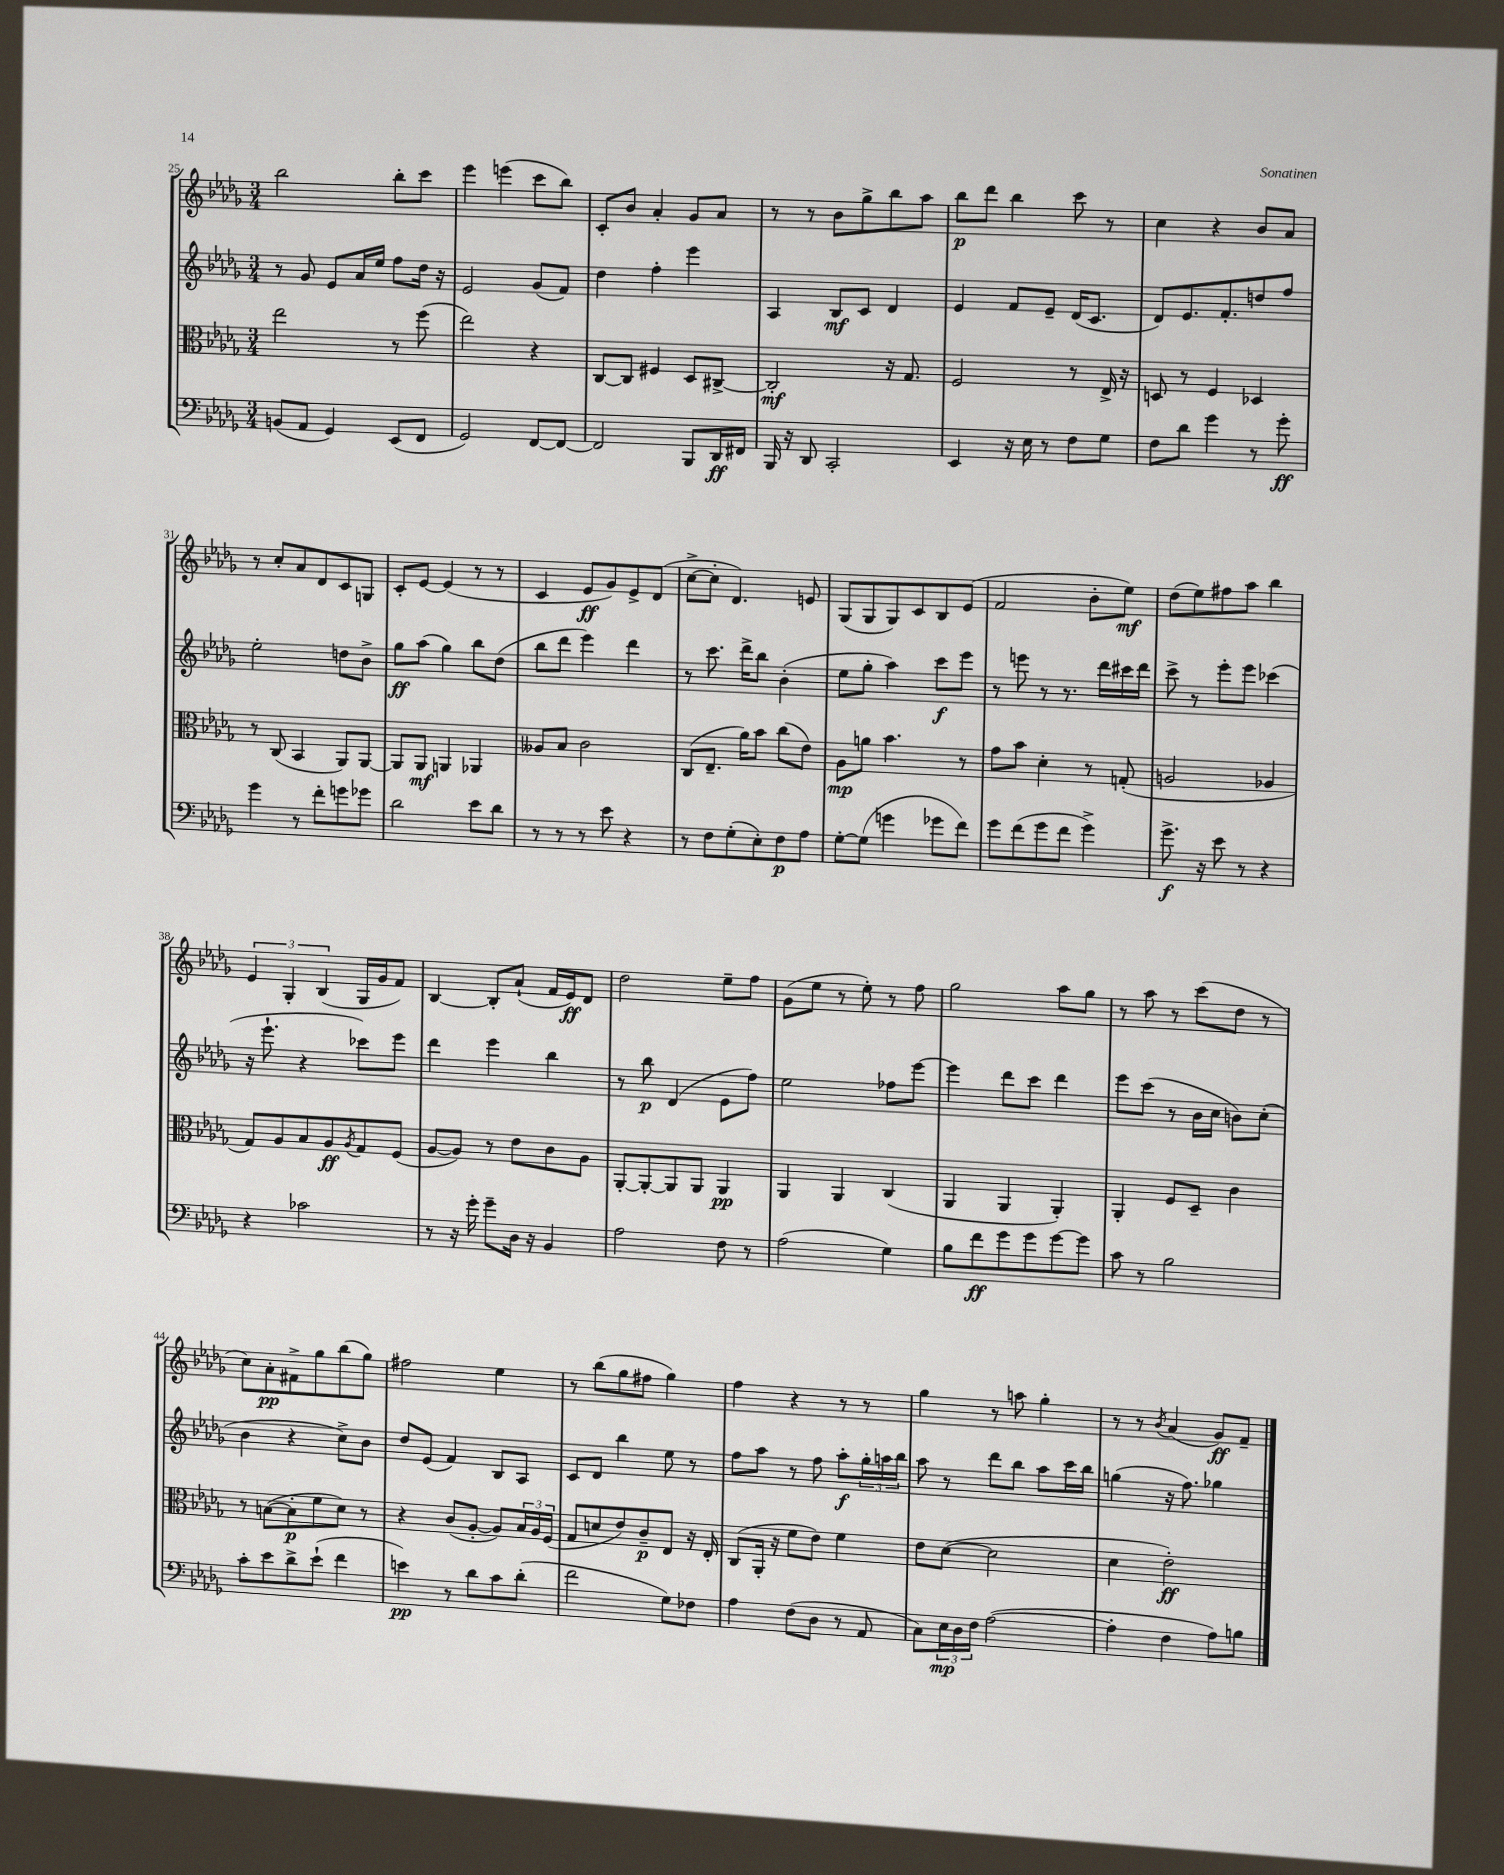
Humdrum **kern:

**kern	**kern	**kern	**kern
*staff4	*staff3	*staff2	*staff1
*clefF4	*clefC3	*clefG2	*clefG2
*k[b-e-a-d-g-]	*k[b-e-a-d-g-]	*k[b-e-a-d-g-]	*k[b-e-a-d-g-]
*M3/4	*M3/4	*M3/4	*M3/4
(8BB	2ee-	8r	2bb-
8AA-	.	8g-	.
4GG-)	.	8e-	.
.	.	16a-	.
.	.	16ee-	.
(8EE-	8r	8ff	8bb-'
8FF	(8ff	16dd-	8ccc
.	.	16r	.
=	=	=	=
2GG-)	2ee-)	2e-	4eee-
.	.	.	(4eee
[8FF	4r	(8g-	8ccc
8FF_	.	8f)	8bb-)
=	=	=	=
2FF]	[8C	4dd-	8c'
.	8C]	.	8b-
.	4F#	4ff'	4a-'
8BBB-	8D-	4eee-	8g-
16DD-	[8C#^	.	8a-
16FF#	.	.	.
=	=	=	=
16BBB-	2C#']	4A-	8r
16r	.	.	.
8DD-	.	.	8r
2CC'	.	8B-	8b-
.	.	8c	8gg-^
.	16r	4d-	8bb-
.	8.G-	.	.
.	.	.	8aa-
=	=	=	=
4EE-	2F	4e-	8bb-
.	.	.	8ddd-
16r	.	8f	4bb-
16E-	.	.	.
8r	.	8e-~	.
8F	8r	(16d-	8ccc
.	.	8.c	.
8G-	16E-^	.	8r
.	16r	.	.
=	=	=	=
8F	8D	8d-)	4cc
8d-	8r	8.e-	.
4g-	4F	.	4r
.	.	8.f'	.
8r	4D-	8dd	8b-
8g-'	.	8ff	8a-
=	=	=	=
4g-	8r	2ee-'	8r
.	(8C	.	8cc'
8r	4BB-	.	8a-
8f'	.	.	8d-
8g	8AA-)	8dd	8c
8g-	[8AA-	8b-^	8G
=	=	=	=
2d-	8AA-]	8gg-	8c'
.	8AA-	(8aa-	[8e-
.	4AA	4gg-)	(4e-]
8e-	4AA-	8bb-	8r
8d-	.	(8dd-	8r
=	=	=	=
8r	8A--	8bb-	4c
8r	8B-	8ddd-	.
8r	2c	4eee-)	8e-
8e-	.	.	8g-)
4r	.	4ddd-	8e-^
.	.	.	(8d-
=	=	=	=
8r	(8C	8r	[8cc^
8F	8.E-~	8.ccc	8cc']
(8G-'	.	.	4.d-)
.	16a-)	16ddd-^	.
8E-')	8b-	8bb-	.
8F	(8cc	(4b-'	.
8A-	8e-)	.	8e
=	=	=	=
[8G-'	8A-	8ee-	(8G-
(8G-]	8a	8gg-'	8G-
4g	4.b-	4aa-)	8G-)
.	.	.	8c
8g-	.	8ccc	8B-
8f)	8r	8eee-	(8e-
=	=	=	=
8g-	8g-	8r	2f
(8f	8b-	8eee	.
8g-	4d-'	8r	.
8f	.	8.r	.
4g-^)	8r	.	8b-'
.	.	16ddd-	.
.	(8G'	16ccc#	8ee-)
.	.	16ddd-	.
=	=	=	=
8.g-^	2A	8ccc^	(8dd-
.	.	8r	8ee-)
16r	.	.	.
8e-	.	8eee-'	8ff#
8r	.	8eee-	8aa-
4r	4A-	(4ccc-	4bb-
=	=	=	=
4r	8G-)	16r	6e-
.	.	8.eee-`	.
.	8A-	.	.
.	.	.	6G-'
2c-	8B-	4r	.
.	.	.	(6B-
.	8A-	.	.
.	8qA-	.	.
.	8G-	8ccc-)	16G-
.	.	.	16g-
.	(8F	8eee-	8f)
=	=	=	=
8r	[8A-	4ddd-	[4B-
16r	8A-])	.	.
16g-'	.	.	.
8g-~	8r	4eee-	8B-']
16D-	8e-	.	(8a-`
16r	.	.	.
4BB-	8c	4bb-	16f
.	.	.	16e-)
.	8A-	.	8d-
=	=	=	=
2A-	[8AA-'	8r	2dd-
.	8AA-'_	8bb-	.
.	8AA-]	(4d-	.
.	8AA-	.	.
8F	4AA-	8e-	8ee-~
8r	.	8ff)	8ff
=	=	=	=
(2A-	4AA-	2ee-	(8g-
.	.	.	8ee-
.	4AA-	.	8r
.	.	.	8ee-')
4G-)	(4C	8ff-	8r
.	.	[8eee-	8ff
=	=	=	=
8B-	4AA-	4eee-]	2gg-
8f	.	.	.
8g-	4AA-	8ddd-	.
8g-	.	8ccc	.
[8g-	4AA-')	4ddd-	8aa-
8g-]	.	.	8gg-
=	=	=	=
8c	4AA-'	8eee-	8r
8r	.	(8ccc	8aa-
2B-	8F	8r	8r
.	8D-~	16b-	(8ccc
.	.	16cc	.
.	4c	8b)	8dd-
.	.	(8cc'	8r
=	=	=	=
8c'	8r	4b-	8cc)
8e-	([8B	.	8a-'
8d-^	8B']	4r	8f#^
(8e-`	8f	.	8gg-
4f	8d-)	8cc^)	(8bb-
.	8r	8b-	8gg-)
=	=	=	=
4e)	4r	8dd-	2ff#
.	.	(8e-	.
8r	(8c	4f)	.
8d-	[8A-'	.	.
8c	8A-])	8B-	4ee-
(8d-'	24B-	8A-	.
.	24A-	.	.
.	(24F	.	.
=	=	=	=
2f	8G-	8c	8r
.	8d	8d-	(8bb-
.	8e-)	4bb-	8gg-
.	8c~	.	8ff#
8G-)	8E-	8ee-	4gg-)
8F-	16r	8r	.
.	16E-'	.	.
=	=	=	=
4A-	(8C	8ff	4ff
.	16AA-'	8aa-	.
.	16r	.	.
(8F	8f	8r	4r
8D-	8e-)	8ff	.
8r	4f	8aa-'	8r
8AA-	.	24gg-'	8r
.	.	24aa	.
.	.	24bb-	.
=	=	=	=
8C)	8e-	8aa-	4gg-
24E-	([8d-	8r	.
24D-	.	.	.
24F	.	.	.
([2A-	2d-]	8ddd-	8r
.	.	8bb-	8aa
.	.	8aa-	4gg-'
.	.	16ccc	.
.	.	16bb-	.
=	=	=	=
4A-']	4d-	(4gg	8r
.	.	.	8r
.	.	.	8qb-
4F	2e-')	16r	(4a-
.	.	8.ff)	.
8A-)	.	4gg-	8g-)
8B	.	.	8f~
==	==	==	==
*-	*-	*-	*-
